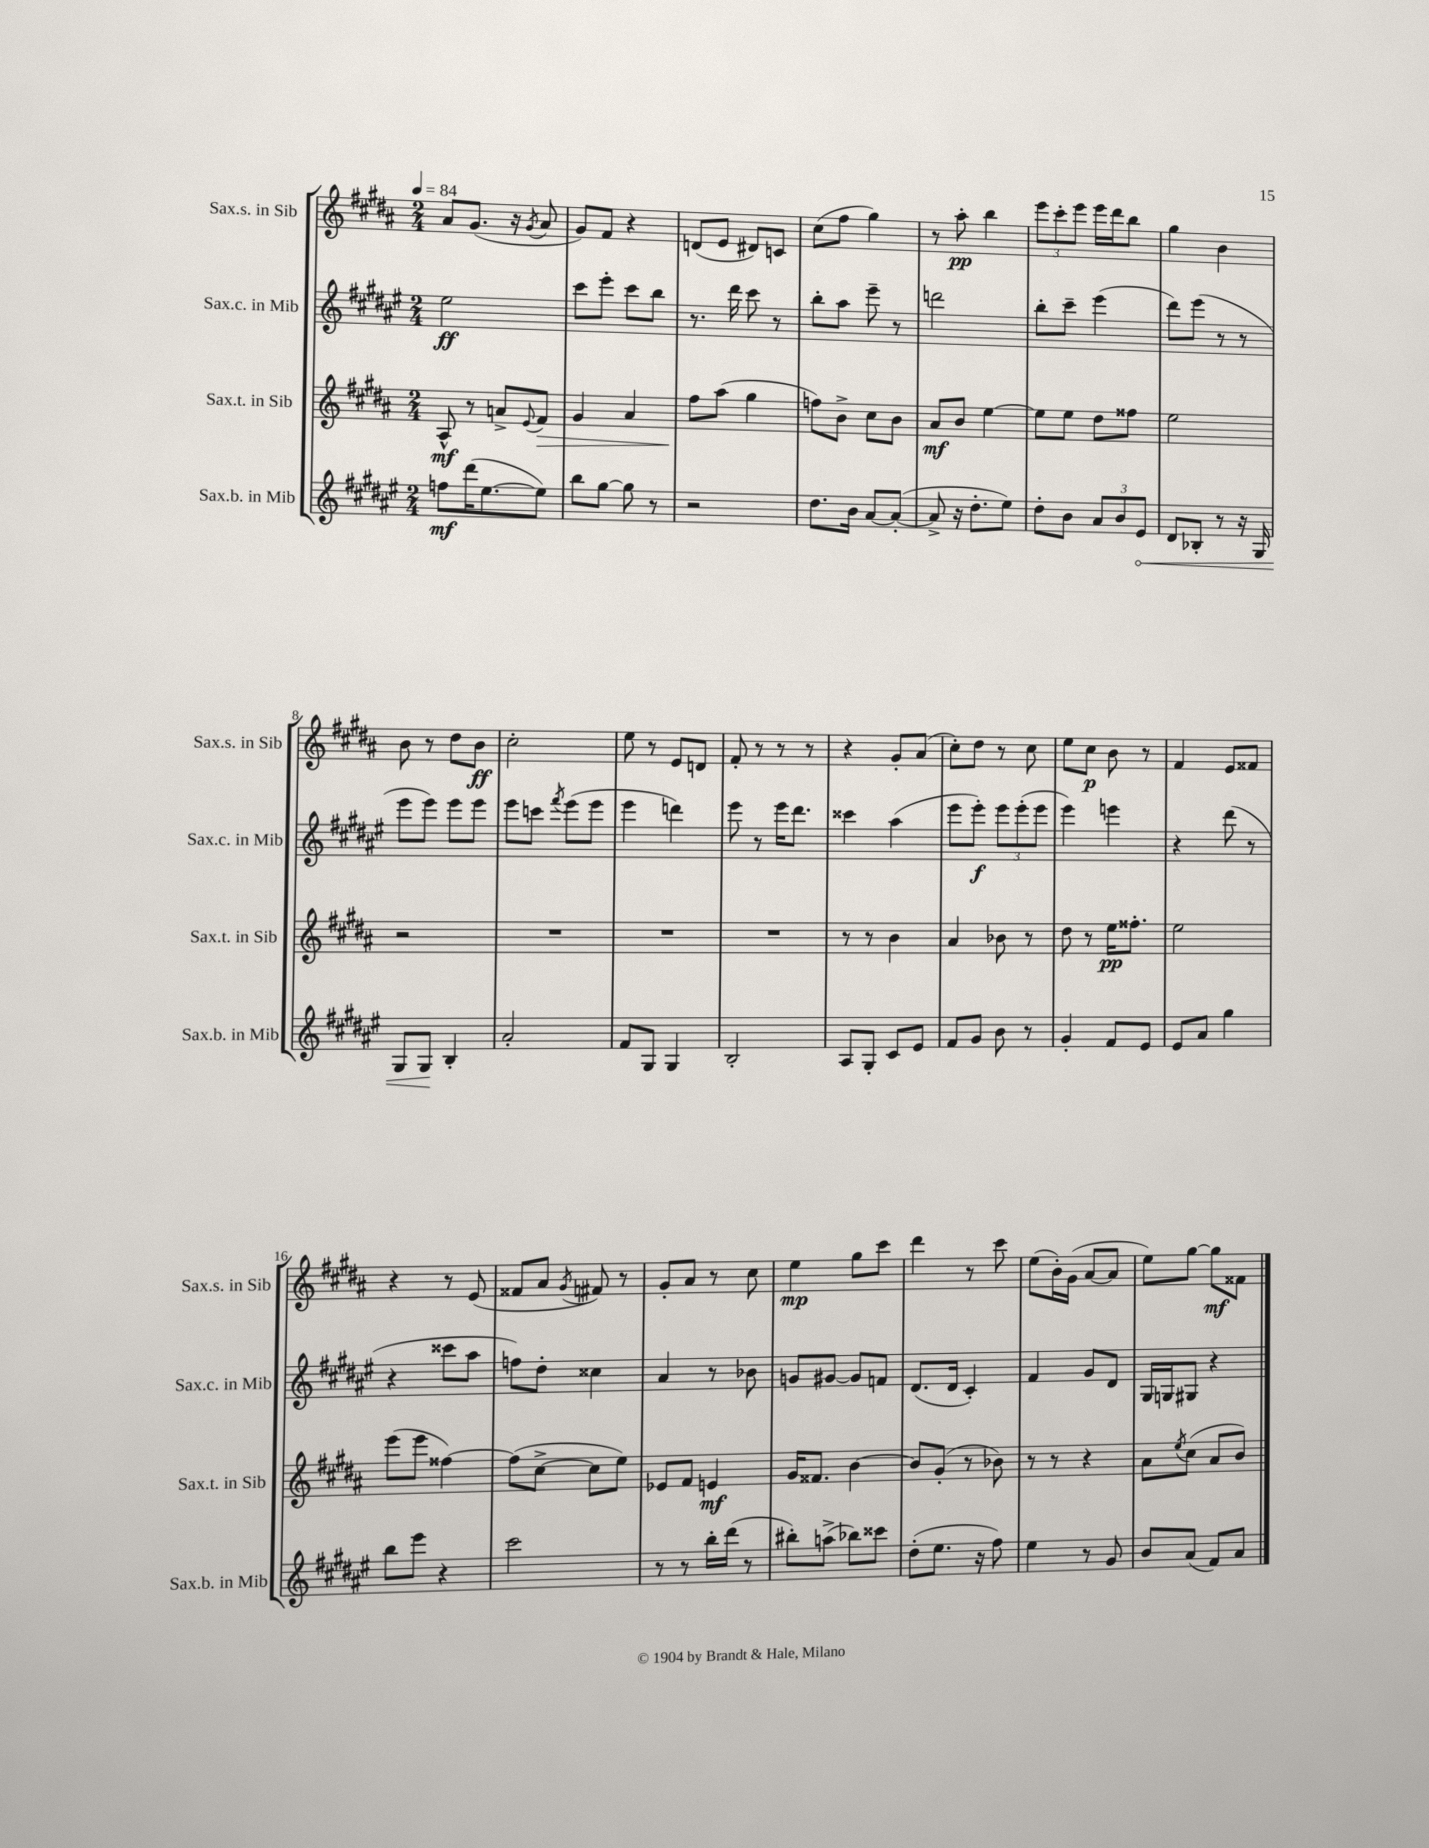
<<
\new StaffGroup <<
\new Staff = "s0" \with { instrumentName = "Sax.s. in Sib" shortInstrumentName = "Sax.s. in Sib" } {
    \clef treble \key b \major \numericTimeSignature \time 2/4 \tempo 4 = 84
    ais'8 gis'8.( r16 \acciaccatura { gis'8 } ais'8 |
    gis'8) fis'8 r4 |
    d'8( e'8 dis'8) c'8 |
    cis''8( fis''8 gis''4) |
    r8 ais''8-.\pp b''4 |
    \tuplet 3/2 { e'''8 cis'''8-. e'''8 } e'''16 dis'''16 b''8 |
    gis''4 b'4 |
    b'8 r8 dis''8 b'8\ff |
    cis''2-. |
    e''8 r8 e'8 d'8 |
    fis'8-. r8 r8 r8 |
    r4 gis'8-. ais'8( |
    cis''8-.) dis''8 r8 cis''8 |
    e''8 cis''8\p b'8 r8 |
    fis'4 e'8 fisis'8 |
    r4 r8 e'8( |
    fisis'8 ais'8 \acciaccatura { gis'8 } fis'8) r8 |
    gis'8-. ais'8 r8 cis''8 |
    e''4\mp gis''8 cis'''8 |
    dis'''4 r8 cis'''8 |
    e''8( b'16-.) gis'16( ais'8~ ais'8 |
    e''8) gis''8~ gis''8\mf fisis'8 \bar "|." |
}
\new Staff = "s1" \with { instrumentName = "Sax.c. in Mib" shortInstrumentName = "Sax.c. in Mib" } {
    \clef treble \key fis \major \numericTimeSignature \time 2/4
    eis''2\ff |
    cis'''8 eis'''8-. cis'''8 b''8 |
    r8. dis'''16 cis'''8 r8 |
    b''8-. ais''8 eis'''8-- r8 |
    d'''2 |
    b''8-. cis'''8-- eis'''4( |
    dis'''8) eis'''8( r8 r8 |
    eis'''8 eis'''8) eis'''8 eis'''8 |
    eis'''8 c'''8 \acciaccatura { fis'''8 } eis'''8( eis'''8 |
    eis'''4 d'''4) |
    eis'''8 r8 eis'''16 dis'''8. |
    cisis'''4 ais''4( |
    eis'''8 eis'''8-.\f) \tuplet 3/2 { eis'''8 eis'''8-.( eis'''8 } |
    eis'''4) e'''4 |
    r4 dis'''8( r8 |
    r4 cisis'''8 ais''8 |
    f''8) dis''8-. cisis''4 |
    ais'4 r8 bes'8 |
    g'8 gis'8~ gis'8 f'8 |
    dis'8.( dis'16 cis'4-.) |
    fis'4 gis'8 dis'8 |
    gis16 g16 gis8 r4 \bar "|." |
}
\new Staff = "s2" \with { instrumentName = "Sax.t. in Sib" shortInstrumentName = "Sax.t. in Sib" } {
    \clef treble \key b \major \numericTimeSignature \time 2/4
    ais8-^\mf r8 a'8-> \appoggiatura { e'8 } fis'8\> |
    gis'4 ais'4 |
    fis''8\! ais''8( gis''4 |
    f''8) b'8-> cis''8 b'8 |
    ais'8\mf b'8 e''4~ |
    e''8 e''8 dis''8 fisis''8 |
    e''2 |
    r2 |
    R2 |
    R2 |
    R2 |
    r8 r8 b'4 |
    ais'4 bes'8 r8 |
    dis''8 r8 e''16\pp fisis''8.-. |
    e''2 |
    e'''8( e'''8 fisis''4~) |
    fisis''8( cis''8~-> cis''8 e''8) |
    ees'8 fis'8 e'4\mf |
    gis'16 fisis'8. b'4~ |
    b'8 gis'8-.( r8 bes'8) |
    r8 r8 r4 |
    ais'8 \acciaccatura { e''8 } cis''8( ais'8 b'8) \bar "|." |
}
\new Staff = "s3" \with { instrumentName = "Sax.b. in Mib" shortInstrumentName = "Sax.b. in Mib" } {
    \clef treble \key fis \major \numericTimeSignature \time 2/4
    f''8\mf dis'''16( eis''8.~ eis''8) |
    b''8 gis''8~ gis''8 r8 |
    r2 |
    dis''8. b'16 ais'8~ ais'8~-.( |
    ais'8-> r16 dis''8.-. eis''8) |
    dis''8-. b'8 \tuplet 3/2 { ais'8 b'8 \once \override Hairpin.circled-tip = ##t eis'8\< } |
    dis'8 bes8-. r8 r16 gis16 |
    gis8 gis8\! b4-. |
    ais'2-. |
    fis'8 gis8 gis4 |
    b2-. |
    ais8 gis8-. cis'8 eis'8 |
    fis'8 gis'8 b'8 r8 |
    gis'4-. fis'8 eis'8 |
    eis'8 ais'8 gis''4 |
    b''8 eis'''8 r4 |
    cis'''2 |
    r8 r8 b''16-. dis'''16( r8 |
    bis''8-.) a''8->( bes''8) cisis'''8 |
    dis''8-.( eis''8. r16 fis''8) |
    eis''4 r8 gis'8 |
    b'8 ais'8( fis'8) ais'8 \bar "|." |
}
>>
>>
